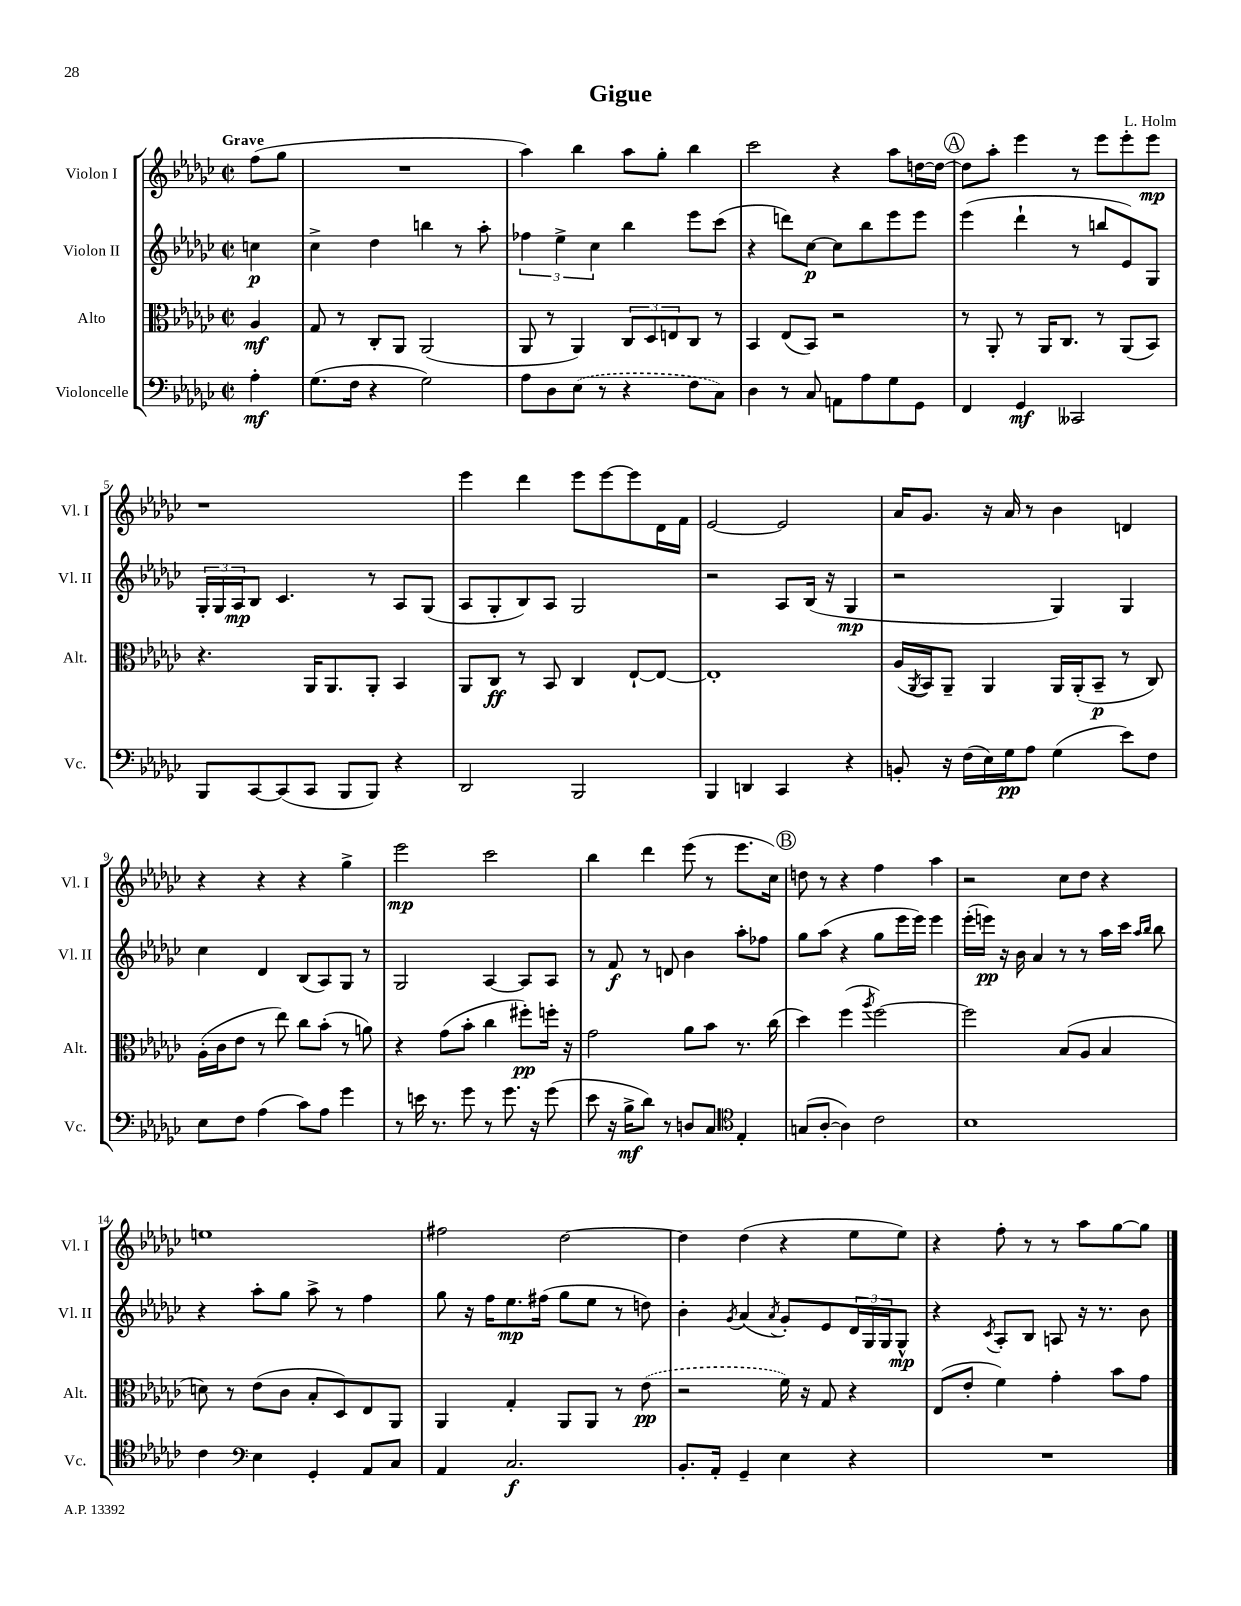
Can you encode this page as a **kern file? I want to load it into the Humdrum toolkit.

**kern	**kern	**kern	**kern
*staff4	*staff3	*staff2	*staff1
*clefF4	*clefC3	*clefG2	*clefG2
*k[b-e-a-d-g-c-]	*k[b-e-a-d-g-c-]	*k[b-e-a-d-g-c-]	*k[b-e-a-d-g-c-]
*M2/2	*M2/2	*M2/2	*M2/2
*met(c|)	*met(c|)	*met(c|)	*met(c|)
4A-'	4A-	4cc	(8ff
.	.	.	8gg-
=	=	=	=
(8.G-	8G-	4cc-^	1r
.	8r	.	.
16F	.	.	.
4r	8C-'	4dd-	.
.	8AA-	.	.
2G-)	(2AA-	4bb	.
.	.	8r	.
.	.	8aa-'	.
=	=	=	=
8A-	8AA-	6ff-	4aa-)
8D-	8r	.	.
.	.	6ee-^	.
(8E-	4AA-)	.	4bb-
.	.	6cc-	.
8r	.	.	.
4r	12C-	4bb-	8aa-
.	12D-	.	.
.	.	.	8gg-'
.	12E	.	.
8F	8C-	8eee-	4bb-
8C-)	8r	(8ccc-	.
=	=	=	=
4D-	4BB-	4r	2ccc-
8r	(8E-	8ddd)	.
8C-	8BB-)	[8cc-	.
8AA	2r	8cc-]	4r
8A-	.	8bb-	.
8G-	.	8eee-	8aa-
8GG-	.	8eee-	[16dd
.	.	.	16dd_
=	=	=	=
4FF	8r	(4eee-	8dd]
.	8AA-'	.	8aa-'
4GG-	8r	4ddd-`	4eee-
.	16AA-	.	.
.	8.C-	.	.
2CC--	.	8r	8r
.	8r	8bb	8eee-
.	(8AA-	8e-)	8eee-'
.	8BB-)	8G-	8eee-
=	=	=	=
8BBB-	4.r	24G-'	1r
.	.	24G-	.
.	.	24A-	.
[8CC-	.	8B-	.
(8CC-]	.	4.c-	.
8CC-	16AA-	.	.
.	8.AA-	.	.
8BBB-	.	.	.
8BBB-)	8AA-'	8r	.
4r	4BB-	8A-	.
.	.	(8G-	.
=	=	=	=
2DD-	8AA-	8A-	4eee-
.	8C-	8G-'	.
.	8r	8B-)	4ddd-
.	8BB-	8A-	.
2BBB-	4C-	2G-	8eee-
.	.	.	[8eee-
.	[8E-`	.	8eee-]
.	8E-_	.	16d-
.	.	.	16f
=	=	=	=
4BBB-	1E-']	2r	[2e-
4DD	.	.	.
4CC-	.	8A-	2e-]
.	.	(16B-	.
.	.	16r	.
4r	.	4G-	.
=	=	=	=
8BB'	(16A-	2r	16a-
.	8qAA-	.	.
.	16BB-)	.	8.g-
16r	8AA-~	.	.
(16F	.	.	.
16E-)	4AA-	.	16r
16G-	.	.	16a-
8A-	.	.	8r
(4G-	16AA-	4G-)	4b-
.	(16AA-'	.	.
.	8BB-~	.	.
8e-)	8r	4G-	4d
8F	8C-)	.	.
=	=	=	=
8E-	(16A-'	4cc-	4r
.	16c-	.	.
8F	8e-	.	.
(4A-	8r	4d-	4r
.	8ee-)	.	.
8c-)	8cc-	(8B-	4r
8A-	(8b-'	8A-)	.
4g-	8r	8G-	4gg-^
.	8a)	8r	.
=	=	=	=
8r	4r	2G-	2eee-
16e	.	.	.
8.r	.	.	.
.	(8g-	.	.
8g-	8b-'	.	.
8r	4cc-	[4A-	2ccc-
8.g-	.	.	.
.	8ff#')	8A-]	.
16r	.	.	.
(8g-	16ff'	8A-	.
.	16r	.	.
=	=	=	=
8e-	2g-	8r	4bb-
16r	.	8f	.
16B-^	.	.	.
8d-)	.	8r	4ddd-
8r	.	8d	.
8D	8a-	4b-	(8eee-
8C-	8b-	.	8r
*clefC4	*	*	*
4E-'	8.r	8aa-'	8.eee-
.	.	8ff-	.
.	(16cc-	.	16cc-)
=	=	=	=
(8G	4dd-)	8gg-	8dd
[8A-'	.	(8aa-	8r
4A-])	(4ff	4r	4r
.	8qaa-	.	.
2c-	[2ff)	8gg-	4ff
.	.	16eee-	.
.	.	16eee-)	.
.	.	4eee-	4aa-
=	=	=	=
1B-	2ff]	(16eee-'	2r
.	.	16eee)	.
.	.	16r	.
.	.	16b-	.
.	.	4a-	.
.	(8B-	8r	8cc-
.	8A-	8r	8dd-
.	4B-	16aa-	4r
.	.	16ccc-	.
.	.	16qqaa-	.
.	.	16qqbb-	.
.	.	8bb-	.
=	=	=	=
4c-	8d)	4r	1ee
.	8r	.	.
*clefF4	*	*	*
4E-	(8e-	8aa-'	.
.	8c-	8gg-	.
4GG-'	8B-'	8aa-^	.
.	8D-)	8r	.
8AA-	8E-	4ff	.
8C-	8AA-	.	.
=	=	=	=
4AA-	4AA-	8gg-	2ff#
.	.	16r	.
.	.	16ff	.
2.C-	4G-'	8.ee-	.
.	.	(16ff#	.
.	8AA-	8gg-	[2dd-
.	8AA-	8ee-	.
.	8r	8r	.
.	(8e-	8dd)	.
=	=	=	=
8.BB-'	2r	4b-'	4dd-]
16AA-'	.	.	.
.	.	8qg-	.
4GG-~	.	(4a-	(4dd-
.	.	8qa-	.
4E-	16f)	8g-')	4r
.	16r	.	.
.	8G-	8e-	.
4r	4r	24d-	8ee-
.	.	24G-	.
.	.	24G-	.
.	.	8G-^^	8ee-)
=	=	=	=
1r	(8E-	4r	4r
.	8e-'	.	.
.	.	8qc-	.
.	4f)	8A-'	8ff'
.	.	8B-	8r
.	4g-'	8A	8r
.	.	16r	8aa-
.	.	8.r	.
.	8b-	.	[8gg-
.	8g-	8b-	8gg-]
==	==	==	==
*-	*-	*-	*-
